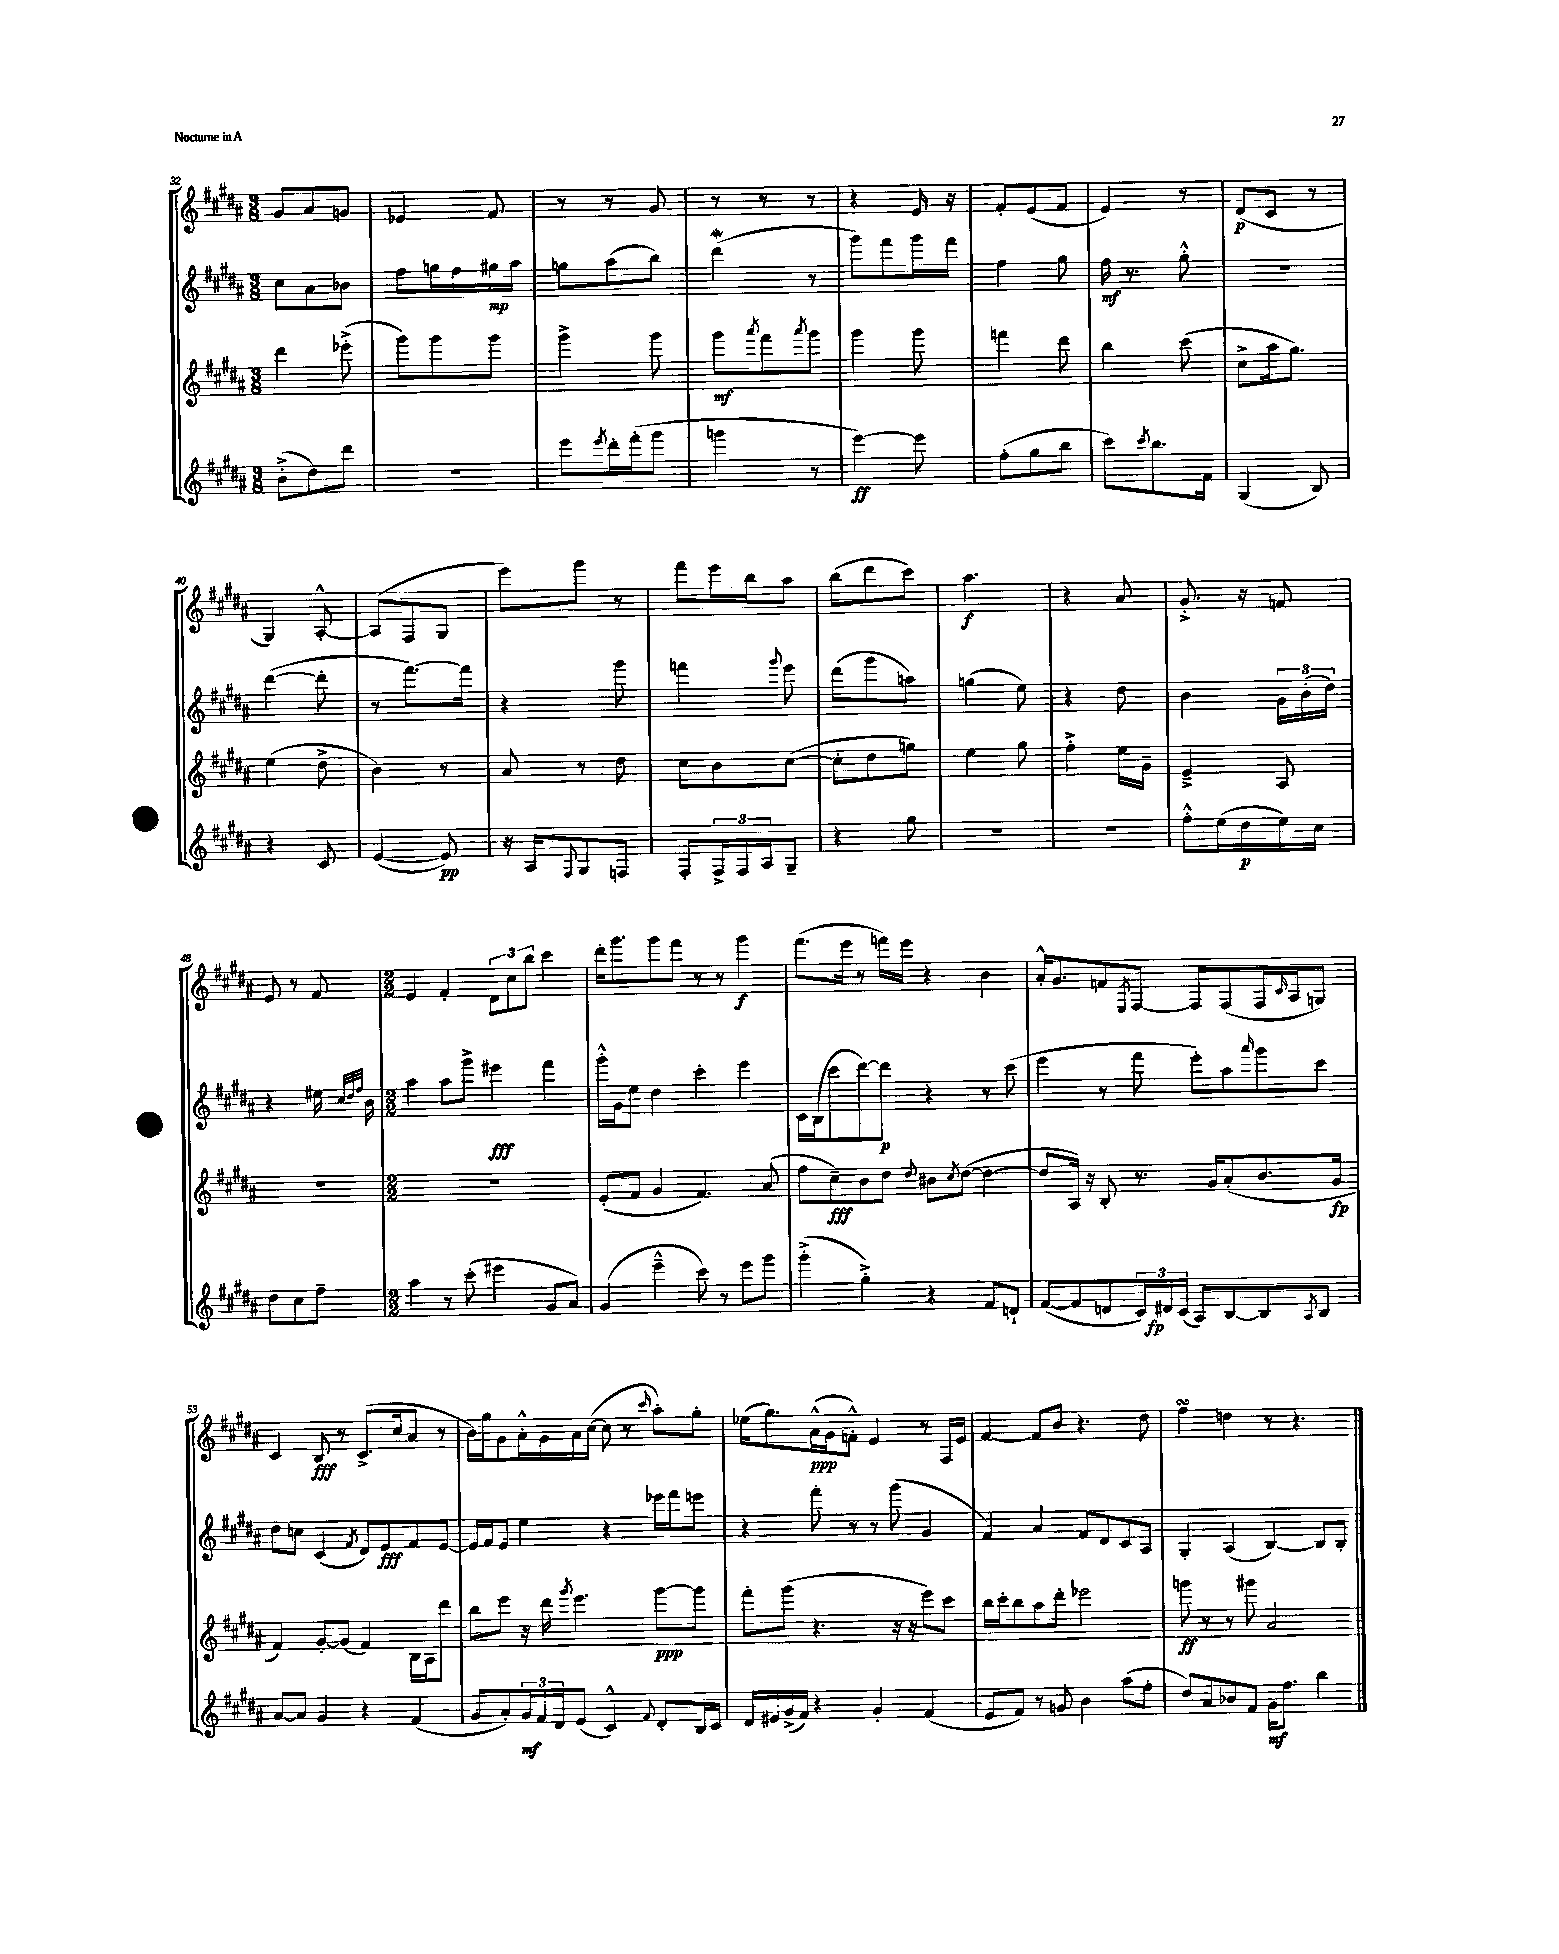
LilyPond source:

<<
\new StaffGroup <<
\new Staff = "s0" {
    \clef treble \key b \major \numericTimeSignature \time 3/8
    gis'8 ais'8 g'8 |
    ees'4 fis'8 |
    r8 r8 gis'8 |
    r8 r8 r8 |
    r4 e'16 r16 |
    fis'8-. e'8( fis'8 |
    e'4) r8 |
    dis'8\p( cis'8 r8 |
    gis4) ais8~-.-^ |
    ais8( fis8 gis8 |
    e'''8) gis'''8 r8 |
    fis'''8 e'''16 b''16 ais''8 |
    b''8( dis'''8 cis'''8) |
    ais''4.\f |
    r4 ais'8 |
    gis'8.-.-> r16 f'8 |
    e'8 r8 fis'8 |
    \numericTimeSignature \time 2/2 e'4 fis'4-. \tuplet 3/2 { dis'8 cis''8 b''8 } cis'''4 |
    dis'''16-. gis'''8. gis'''8 fis'''8 r8 r8 gis'''4\f |
    fis'''8.( e'''16 r8 f'''16) e'''16 r4 b'4 |
    ais'16-.-^ gis'8. f'8 \acciaccatura { e8 } fis8~ fis8 fis8( fis16 \grace { cis'16 } ais16 g8) |
    cis'4 b8\fff r8 cis'8.->( cis''16 ais'8 r8 |
    b'16) gis''16 gis'8 ais'16-.-^ gis'16 ais'16 cis''16~( cis''8 r8 \grace { cis'''16 } ais''8-.) gis''8-. |
    ees''16( gis''8.) ais'16-^\ppp( gis'16 f'8-.-^) e'4 r8 fis16 e'16 |
    fis'4~ fis'8 b'8 r4. dis''8 |
    fis''4\turn d''4 r8 r4. \bar "|." |
}
\new Staff = "s1" {
    \clef treble \key b \major \numericTimeSignature \time 3/8
    cis''8 ais'8 bes'8 |
    fis''8 g''16 fis''16 gis''16\mp ais''16 |
    g''8 ais''8( b''8) |
    dis'''4\mordent( r8 |
    gis'''8) fis'''8 gis'''16 fis'''16 |
    fis''4 gis''8 |
    fis''16\mf r8. gis''8-.-^ |
    R4. |
    dis'''4~( dis'''8-. |
    r8 fis'''8.~) fis'''16 |
    r4 gis'''8 |
    f'''4 \appoggiatura { gis'''8 } e'''8 |
    dis'''8( gis'''8 a''8) |
    g''4( e''8) |
    r4 dis''8 |
    b'4 \tuplet 3/2 { gis'16 b'16-.( dis''16) } |
    r4 eis''16 \grace { cis''32 dis''32 fis''32 } b'16 |
    \numericTimeSignature \time 2/2 ais''4 ais''8 gis'''8-> eis'''4\fff fis'''4 |
    gis'''16-.-^ gis'16 e''8 dis''4 cis'''4-. e'''4 |
    cis'16 b16( cis'''8 dis'''8~) dis'''8\p r4 r8 cis'''8( |
    e'''4 r8 fis'''8 e'''8-.) ais''8 \grace { ais'''16 } gis'''8 cis'''8 |
    dis''8 c''8 cis'4( \acciaccatura { fis'8 } dis'8) e'8\fff fis'8 e'8~ |
    e'16 fis'16 e'8 e''4 r4 ees'''16 fis'''16 e'''8 |
    r4 fis'''8-. r8 r8 gis'''8( gis'4 |
    fis'4) ais'4 fis'8 dis'8 cis'8 ais8 |
    gis4-. ais4( b4~) b8 b8-. \bar "|." |
}
\new Staff = "s2" {
    \clef treble \key b \major \numericTimeSignature \time 3/8
    dis'''4 ees'''8-.->( |
    gis'''8) gis'''8 gis'''8 |
    gis'''4-> gis'''8 |
    gis'''8\mf \acciaccatura { ais'''8 } fis'''8 \acciaccatura { ais'''8 } gis'''8 |
    gis'''4 gis'''8 |
    f'''4 dis'''8 |
    b''4 cis'''8( |
    cis''8-> ais''16 gis''8.) |
    e''4( dis''8-> |
    b'4) r8 |
    ais'8 r8 dis''8 |
    cis''8 b'8 cis''8~( |
    cis''8-. dis''8 g''8) |
    e''4 gis''8 |
    fis''4-.-> e''16 gis'16-- |
    e'4---> ais8 |
    R4. |
    \numericTimeSignature \time 2/2 R1 |
    e'8-.( fis'8 gis'4 fis'4.) ais'8( |
    fis''8 cis''8--\fff) b'8 dis''8 \appoggiatura { dis''8 } bis'8 \acciaccatura { cis''8 } dis''8~( dis''4~ |
    dis''8 ais16) r16 b8-. r8. gis'16 ais'8-.( b'8. gis'16\fp |
    fis'4) gis'8~-. gis'8( fis'4) b16 ais16 dis'''8 |
    b''8 e'''8 r16 dis'''16 \acciaccatura { gis'''8 } e'''4. gis'''8~\ppp gis'''8 |
    fis'''8-. gis'''8( r4. r16 r16 e'''8) cis'''8 |
    b''16 cis'''16-. b''8 ais''8 dis'''8-. ees'''2 |
    g'''8\ff r8 r8 gis'''8 ais'2 \bar "|." |
}
\new Staff = "s3" {
    \clef treble \key b \major \numericTimeSignature \time 3/8
    b'8-.->( dis''8) dis'''8 |
    r4. |
    e'''8 \acciaccatura { e'''8 } dis'''16-. fis'''16-.( gis'''8 |
    g'''4 r8 |
    e'''4~\ff) e'''8 |
    fis''8-.( gis''8 b''8 |
    cis'''8) \acciaccatura { cis'''8 } b''8. fis'16 |
    gis4( b8) |
    r4 cis'8 |
    e'4~( e'8\pp) |
    r16 ais16 \appoggiatura { fis8 } gis8 f8 |
    fis8-. \tuplet 3/2 { fis16-> fis16 ais16 } gis8-- |
    r4 gis''8 |
    R4. |
    r4. |
    fis''8-.-^ e''16( dis''16\p e''16) cis''16 |
    dis''8 cis''8 fis''8-- |
    \numericTimeSignature \time 2/2 ais''4 r8 cis'''8-.( eis'''4 gis'8 ais'8) |
    gis'4( e'''4---^ cis'''8) r8 e'''8 gis'''8 |
    gis'''4-.->( gis''4-.->) r4 fis'8 d'8-! |
    fis'8~( fis'8 d'8 \tuplet 3/2 { cis'16) dis'16\fp cis'16( } ais8) b8~ b8 \acciaccatura { ais8 } b8 |
    ais'8~ ais'8 gis'4 r4 fis'4( |
    gis'8 ais'8-.) \tuplet 3/2 { gis'16\mf fis'16 dis'16 } e'8( cis'4-^) \appoggiatura { fis'8 } dis'8-. b16 cis'16 |
    dis'16 eis'16 gis'16->( fis'16) r4 gis'4-. fis'4( |
    e'8 fis'8) r8 g'8 b'4 ais''8( fis''8-. |
    dis''8) ais'8 bes'8 fis'8 gis'16\mf fis''8. b''4 \bar "|." |
}
>>
>>
\layout { \context { \Score currentBarNumber = #32 } }
